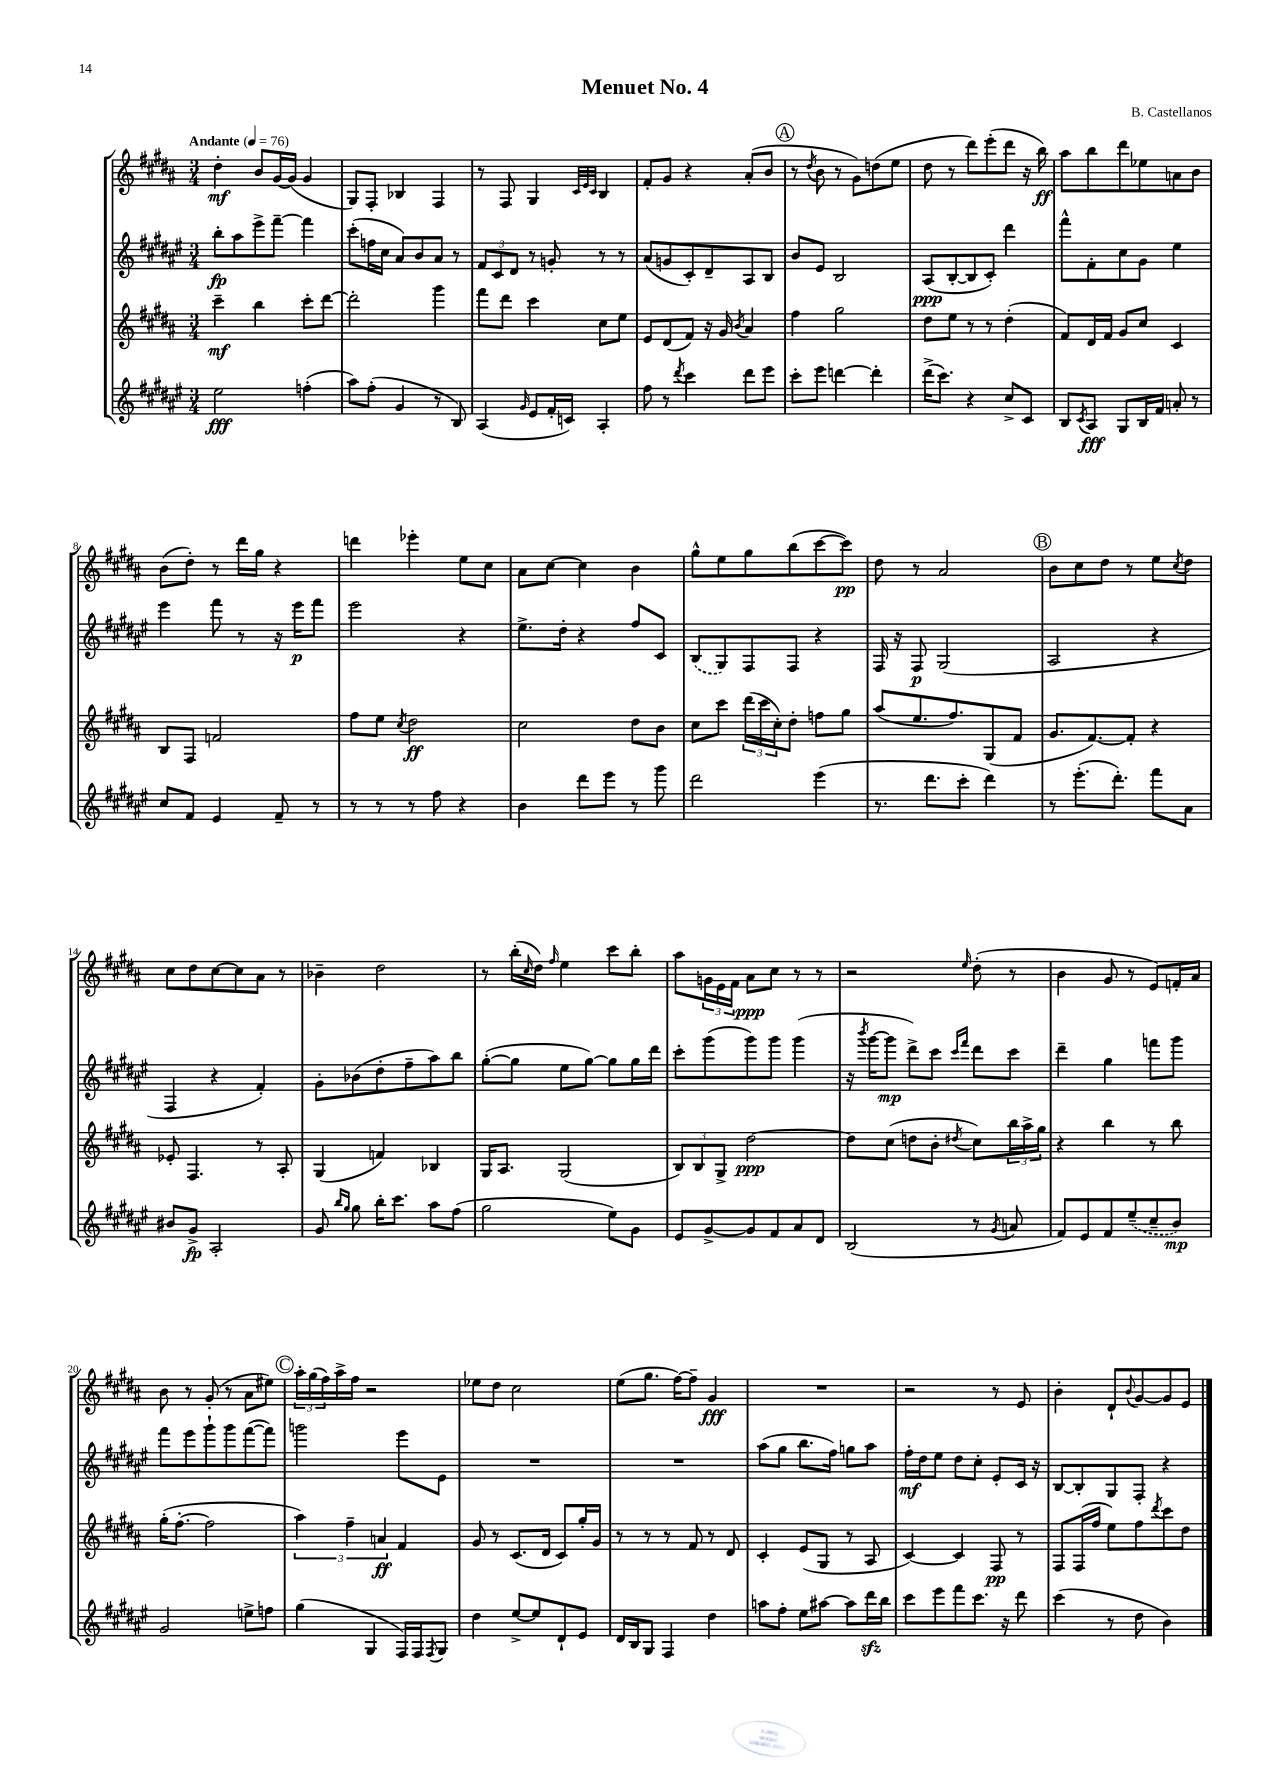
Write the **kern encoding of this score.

**kern	**kern	**kern	**kern
*staff4	*staff3	*staff2	*staff1
*clefG2	*clefG2	*clefG2	*clefG2
*k[f#c#g#d#a#e#]	*k[f#c#g#d#a#]	*k[f#c#g#d#a#e#]	*k[f#c#g#d#a#]
*M3/4	*M3/4	*M3/4	*M3/4
*MM76	*MM76	*MM76	*MM76
2ee#	4ccc#~	8bb'	4dd#'
.	.	8aa#	.
.	4bb	8eee#^	8b
.	.	[8fff#~	[16g#
.	.	.	(16g#]
(4ff'	8ccc#'	4fff#]	4g#
.	[8ddd#	.	.
=	=	=	=
8aa#)	2ddd#']	(8ccc#'	8G#)
(8ff#'	.	16ff	8F#'
.	.	16cc#	.
4g#	.	8a#)	4B-
.	.	8b	.
8r	4ggg#	8a#	4F#
8B)	.	8r	.
=	=	=	=
(4A#	8fff#	12f#	8r
.	.	12c#	.
.	8ddd#	.	8F#
.	.	12d#	.
16qqg#	.	.	.
8e#	4ccc#	8r	4G#
16f#'	.	8g'	.
16c)	.	.	.
.	.	.	32qqc#
.	.	.	32qqe
.	.	.	32qqc#
4A#'	8cc#	8r	4B
.	8ee	8r	.
=	=	=	=
8ff#	8e	(8a#	8f#'
8r	(8d#	8g	8g#
8qddd#	.	.	.
4ccc#	8f#)	8c#')	4r
.	16r	8d#~	.
.	16g#	.	.
.	8qb	.	.
8ddd#	4a#	8A#	(8a#'
8eee#	.	8B	8b
=	=	=	=
8ccc#'	4ff#	8b	8r
.	.	.	8qdd#
8eee#	.	8e#	8b
[4ddd	2gg#	2B	8r
.	.	.	8g#)
4ddd']	.	.	(8dd
.	.	.	8ee
=	=	=	=
(16ddd#^	8dd#	(8A#	8dd#
8.ccc#)	.	.	.
.	8ee	[8B'	8r
4r	8r	8B]	8ddd#)
.	8r	8c#')	(8eee'
8cc#^	(4dd#'	4ddd#	8ddd#
8c#	.	.	16r
.	.	.	16bb)
=	=	=	=
8B	8f#)	8fff#^^	8aa#
8qc#	.	.	.
8A#	16d#	8f#'	8bb
.	16f#	.	.
8G#	8g#	8cc#	8ddd#
16B	8cc#	8g#	8ee-
16f#	.	.	.
8a'	4c#	4ee#	8a
8r	.	.	8b
=	=	=	=
8cc#	8B	4eee#	(8b
8f#	8F#	.	8dd#')
4e#	2f	8fff#	8r
.	.	8r	16ddd#
.	.	.	16gg#
8f#~	.	16r	4r
.	.	16eee#	.
8r	.	8fff#	.
=	=	=	=
8r	8ff#	2eee#	4ddd
8r	8ee	.	.
.	8qcc#	.	.
8r	2dd#	.	4eee-'
8ff#	.	.	.
4r	.	4r	8ee
.	.	.	8cc#
=	=	=	=
4b	2cc#	8.ee#^	8a#
.	.	.	[8cc#
.	.	16dd#'	.
8ddd#	.	4r	4cc#]
8eee#	.	.	.
8r	8dd#	8ff#	4b
8ggg#	8b	8c#	.
=	=	=	=
2ddd#	8cc#	(8B	8gg#^^
.	8ccc#	8G#)	8ee
.	(24ddd#	8F#	8gg#
.	24ccc#	.	.
.	24cc#')	.	.
.	8dd#'	8F#	(8bb
(4eee#	8ff	4r	[8ccc#
.	8gg#	.	8ccc#])
=	=	=	=
8.r	(8aa#	16F#	8dd#
.	.	16r	.
.	8.ee	8F#	8r
8.ddd#	.	.	.
.	.	(2G#	2a#
.	8.ff#)	.	.
8ccc#'	.	.	.
4ddd#)	(8G#	.	.
.	8f#	.	.
=	=	=	=
8r	8.g#	2A#	8b
(8.eee#'	.	.	8cc#
.	[8.f#)	.	.
.	.	.	8dd#
8.ddd#')	.	.	.
.	8f#']	.	8r
8fff#	4r	4r	8ee
.	.	.	8qcc#
8a#	.	.	8dd#
=	=	=	=
8b#	8e-'	4F#	8cc#
8g#^	4.F#	.	8dd#
2A#'	.	4r	[8cc#
.	.	.	8cc#]
.	8r	4f#')	8a#
.	8A#'	.	8r
=	=	=	=
8g#	(4G#	8g#'	4b-~
16qqbb	.	.	.
16qqgg#	.	.	.
8gg#	.	(8b-	.
16bb'	4f)	8dd#'	2dd#
8.ccc#	.	.	.
.	.	8ff#~	.
8aa#	4B-	8aa#)	.
(8ff#	.	8bb	.
=	=	=	=
2gg#	16G#	([8gg#'	8r
.	8.A#	.	.
.	.	8gg#]	(16bb'
.	.	.	16qqcc#
.	.	.	16dd#)
.	.	.	16qqff#
.	(2G#	8ee#	4ee
.	.	[8gg#)	.
8ee#)	.	8gg#]	8ccc#
8g#	.	16gg#	8bb'
.	.	16ddd#	.
=	=	=	=
8e#	12B)	8ccc#'	8aa#
.	12B	.	.
[8g#^	.	(8ggg#	24g
.	12G#^	.	24e
.	.	.	24f#
8g#]	[2dd#	8ggg#)	8a#
8f#	.	8ggg#	8cc#
8a#	.	(4ggg#	8r
8d#	.	.	8r
=	=	=	=
(2B	8dd#]	16r	2r
.	.	8qbbb	.
.	.	[16ggg#	.
.	(8cc#	8ggg#]	.
.	8dd	8ddd#^)	.
.	8b'	8ccc#	.
.	.	16qqccc#	.
.	8qdd#	16qqfff#	16qqee
8r	8cc#)	8ddd#	(8dd#'
8qg#	.	.	.
8a	24bb	8ccc#	8r
.	24aa#^	.	.
.	24gg#	.	.
=	=	=	=
8f#)	4r	4ddd#~	4b
8e#	.	.	.
8f#	4bb	4gg#	8g#
(8ee#~	.	.	8r
8cc#~	8r	8fff	8e)
8b)	8bb	8ggg#	16f'
.	.	.	16a#
=	=	=	=
2g#	(16gg#'	8fff#	8b
.	[8.ff#'	.	.
.	.	8eee#	8r
.	2ff#]	8ggg#`	(8g#'
.	.	8ggg#	8r
8ee^	.	([8fff#	8a#
8ff	.	8fff#])	8ee#)
=	=	=	=
(4gg#	6aa#)	2ggg	24aa#'
.	.	.	(24gg#
.	.	.	24ff#)
.	.	.	16aa#^
.	6ff#~	.	.
.	.	.	16ff#
4G#	.	.	2r
.	6a	.	.
16F#)	4f#	8eee#	.
16F#	.	.	.
8qF#	.	.	.
8G#	.	8e#	.
=	=	=	=
4dd#	8g#	2.r	8ee-
.	8r	.	8dd#
[8ee#^	(8.c#	.	2cc#
8ee#]	.	.	.
.	16d#	.	.
8d#`	8c#)	.	.
8e#	16gg#'	.	.
.	16g#	.	.
=	=	=	=
16d#	8r	2.r	(8ee
16B	.	.	.
8G#	8r	.	8.gg#
4F#	8r	.	.
.	.	.	[16ff#)
.	8f#	.	8ff#~]
4dd#	8r	.	4g#
.	8d#	.	.
=	=	=	=
8aa	4c#'	(8aa#	2.r
8ff#'	.	8gg#	.
8ee#	(8e	8.bb	.
[8aa#	8G#	.	.
.	.	16ff#)	.
8aa#]	8r	8gg	.
16ddd#	8A#	8aa#	.
16bb	.	.	.
=	=	=	=
8ccc#	[4c#)	16ff#'	2r
.	.	16dd#	.
8eee#	.	8ee#	.
8fff#	4c#]	8dd#	.
8.ccc#	.	8cc#'	.
.	8F#	8e#'	8r
16r	.	.	.
8ddd#	8r	16c#	8e
.	.	16r	.
=	=	=	=
(4ccc#	8F#	[8B	4b'
.	(16F#	8B']	.
.	16ff#	.	.
8r	8ee)	8G#	8d#`
.	.	.	8qqb
8dd#	8ff#	8F#'	[8g#
.	8qddd#	.	.
4b)	8ccc#	4r	8g#]
.	8dd#	.	8e
==	==	==	==
*-	*-	*-	*-
